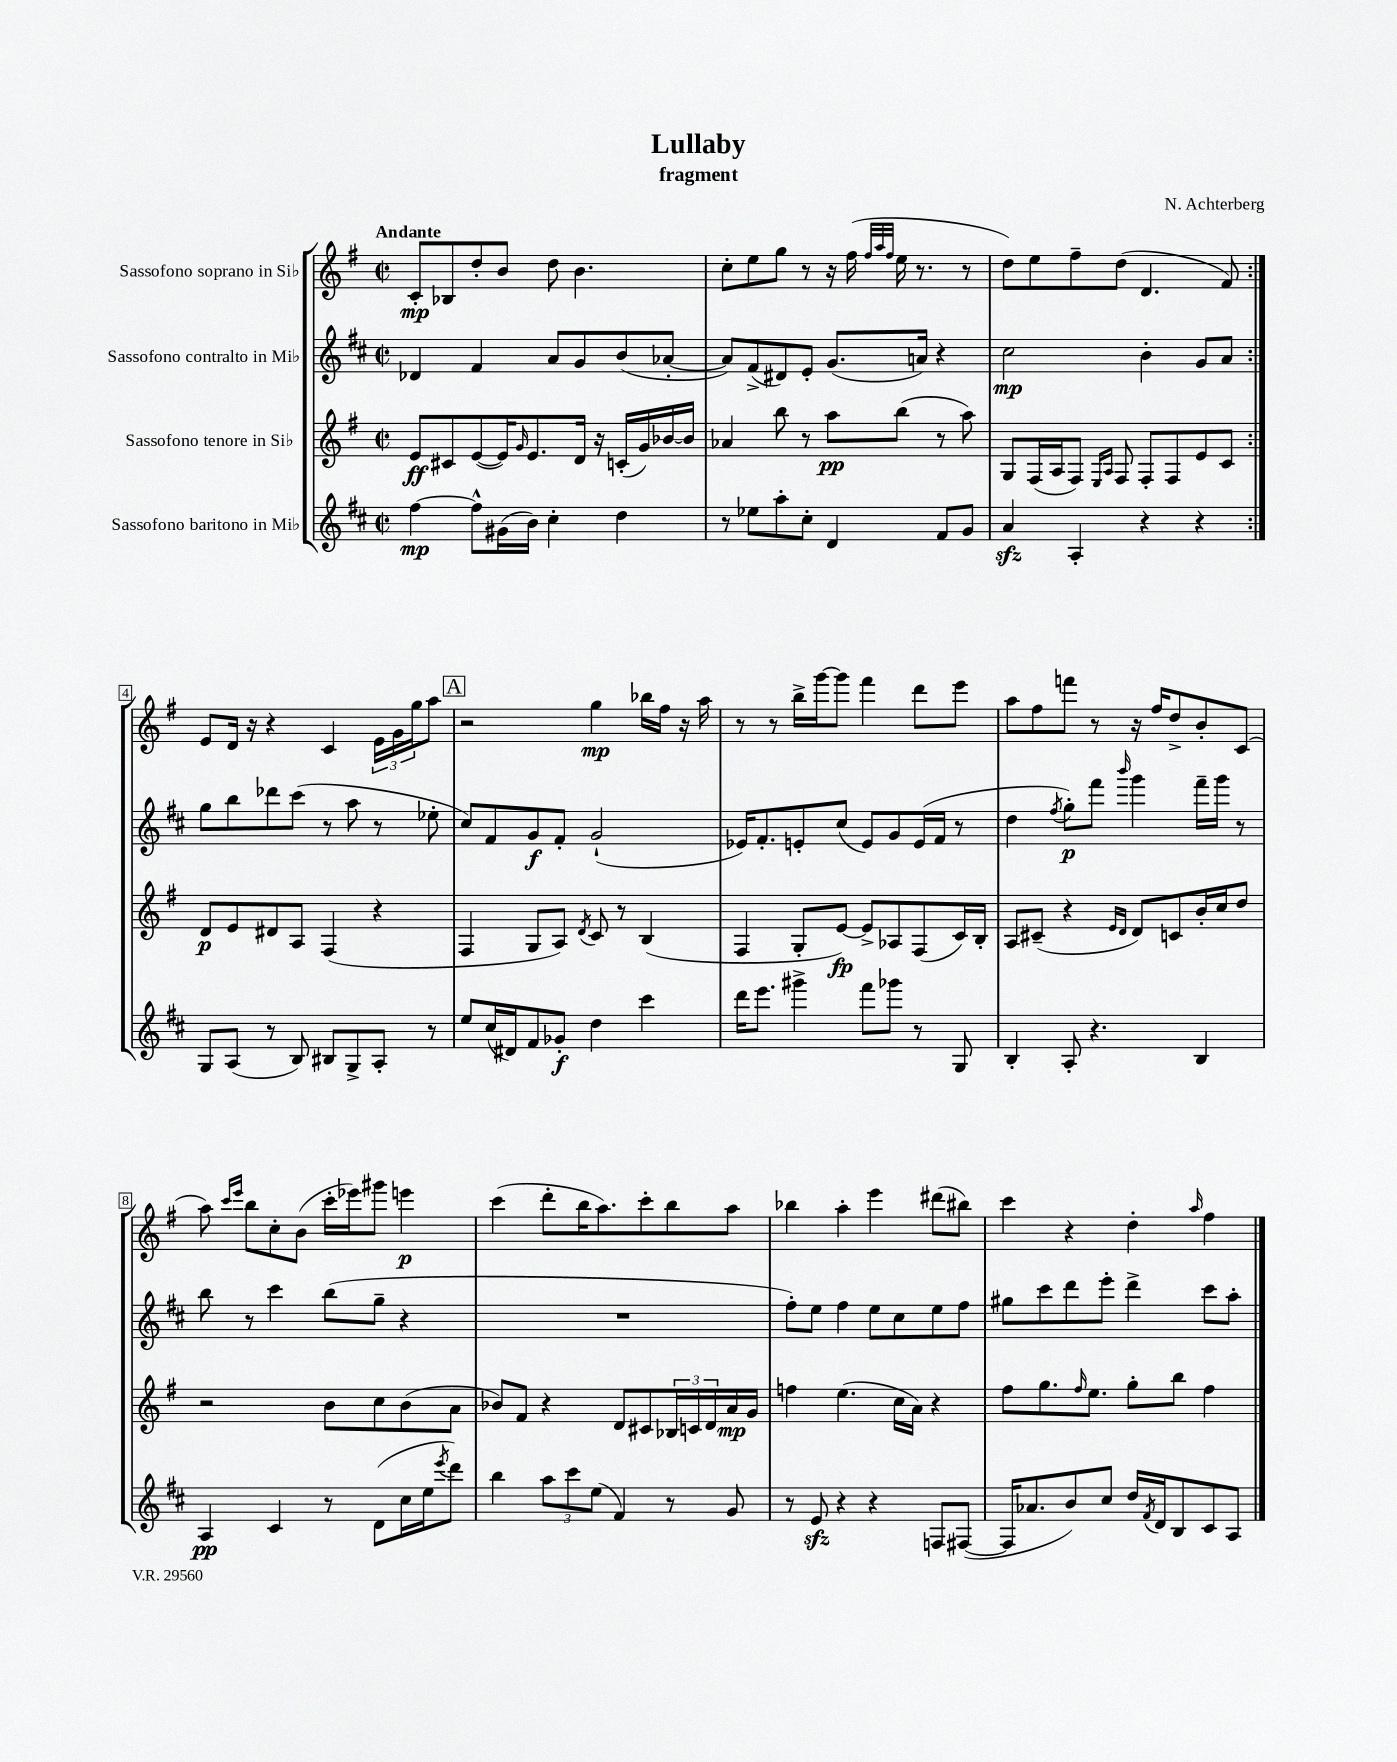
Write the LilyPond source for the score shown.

\header { title = "Lullaby" composer = "N. Achterberg" subtitle = "fragment" }
<<
\new StaffGroup <<
\new Staff = "s0" \with { instrumentName = "Sassofono soprano in Sib" } {
    \clef treble \key g \major \defaultTimeSignature \time 2/2 \tempo "Andante"
    \repeat volta 2 { c'8-.\mp bes8 d''8-. b'8 d''8 b'4. |
    c''8-. e''8 g''8 r8 r16 fis''16( \grace { fis''32 a''32 fis''32 } e''16 r8. r8 |
    d''8) e''8 fis''8-- d''8( d'4. fis'8) | }
    e'8 d'16 r16 r4 c'4 \tuplet 3/2 { e'16 g'16 g''16 } a''8 |
    \mark \markup { \box "A" } r2 g''4\mp bes''16 fis''16 r16 a''16 |
    r8 r8 b''16-> g'''16~ g'''8 fis'''4 d'''8 e'''8 |
    a''8 fis''8 f'''8 r8 r16 fis''16 d''8-> b'8-. c'8( |
    a''8) \grace { c'''16 e'''16 } b''8 c''8-. b'8( c'''16-. ees'''16) gis'''8 e'''4\p |
    c'''4( d'''8-. b''16 a''8.) c'''8-. b''8 a''8 |
    bes''4 a''4-. e'''4 dis'''8( bis''8) |
    c'''4 r4 d''4-. \grace { a''16 } fis''4 \bar "|." |
}
\new Staff = "s1" \with { instrumentName = "Sassofono contralto in Mib" } {
    \clef treble \key d \major \defaultTimeSignature \time 2/2
    \repeat volta 2 { des'4 fis'4 a'8 g'8 b'8( aes'8~-. |
    aes'8) fis'8->( dis'8) e'8-. g'8.( a'16) r4 |
    cis''2\mp b'4-. g'8 a'8 | }
    g''8 b''8 des'''8 cis'''8( r8 a''8 r8 ees''8-. |
    \mark \markup { \box "A" } cis''8) fis'8 g'8\f fis'8-. g'2-!( |
    ees'16) fis'8.-. e'8-. cis''8( e'8) g'8 e'16( fis'16 r8 |
    d''4 \acciaccatura { fis''8 } g''8-.\p) fis'''8 \grace { b'''16 } g'''4 fis'''16-- g'''16 r8 |
    b''8 r8 cis'''4 b''8( g''8-- r4 |
    R1 |
    fis''8-.) e''8 fis''4 e''8 cis''8 e''8 fis''8 |
    gis''8 cis'''8 d'''8 e'''8-. d'''4-> cis'''8 a''8-. \bar "|." |
}
\new Staff = "s2" \with { instrumentName = "Sassofono tenore in Sib" } {
    \clef treble \key g \major \defaultTimeSignature \time 2/2
    \repeat volta 2 { e'8\ff cis'8 e'8~( e'16) \grace { g'16 } e'8. d'16 r16 c'16-.( g'16) bes'16~ bes'16 |
    aes'4 b''8 r8 a''8\pp b''8( r8 a''8) |
    g8 fis16( a16 fis8) \grace { e16 a16 } fis8 fis8-. fis8 e'8 c'8 | }
    d'8\p e'8 dis'8 a8 fis4( r4 |
    \mark \markup { \box "A" } fis4 g8 a8) \acciaccatura { d'8 } c'8 r8 b4( |
    fis4 g8-. e'8~\fp) e'8-> aes8 fis8( c'16) b16-. |
    a8 cis'8--( r4 \grace { e'16 d'16 } d'8) c'8 b'16-. c''16 d''8 |
    r2 b'8 c''8 b'8( a'8 |
    bes'8) fis'8 r4 d'8 cis'8 \tuplet 3/2 { bes16 c'16 d'16 } a'16\mp g'16 |
    f''4 e''4.( c''16 a'16) r4 |
    fis''8 g''8. \grace { fis''16 } e''8. g''8-. b''8 fis''4 \bar "|." |
}
\new Staff = "s3" \with { instrumentName = "Sassofono baritono in Mib" } {
    \clef treble \key d \major \defaultTimeSignature \time 2/2
    \repeat volta 2 { fis''4~\mp fis''8-^ gis'16( b'16) cis''4-. d''4 |
    r8 ees''8 a''8-. cis''8-. d'4 fis'8 g'8 |
    a'4\sfz a4-. r4 r4 | }
    g8 a8( r8 b8) bis8 g8-> a8-. r8 |
    \mark \markup { \box "A" } e''8 cis''16( dis'16) fis'8 ges'8-.\f d''4 cis'''4 |
    d'''16 e'''8. gis'''4-> fis'''8 ges'''8 r8 g8 |
    b4-. a8-. r4. b4 |
    a4\pp cis'4 r8 d'8( cis''16 e''16 \acciaccatura { e'''8 } d'''8) |
    b''4 \tuplet 3/2 { a''8 cis'''8 e''8( } fis'4) r8 g'8 |
    r8 e'8\sfz r4 r4 f8 fis8~( |
    fis16 aes'8. b'8) cis''8 d''16 \acciaccatura { fis'8 } d'16 b8 cis'8 a8 \bar "|." |
}
>>
>>
\layout { \context { \Score \override BarNumber.stencil = #(make-stencil-boxer 0.1 0.3 ly:text-interface::print) } }
